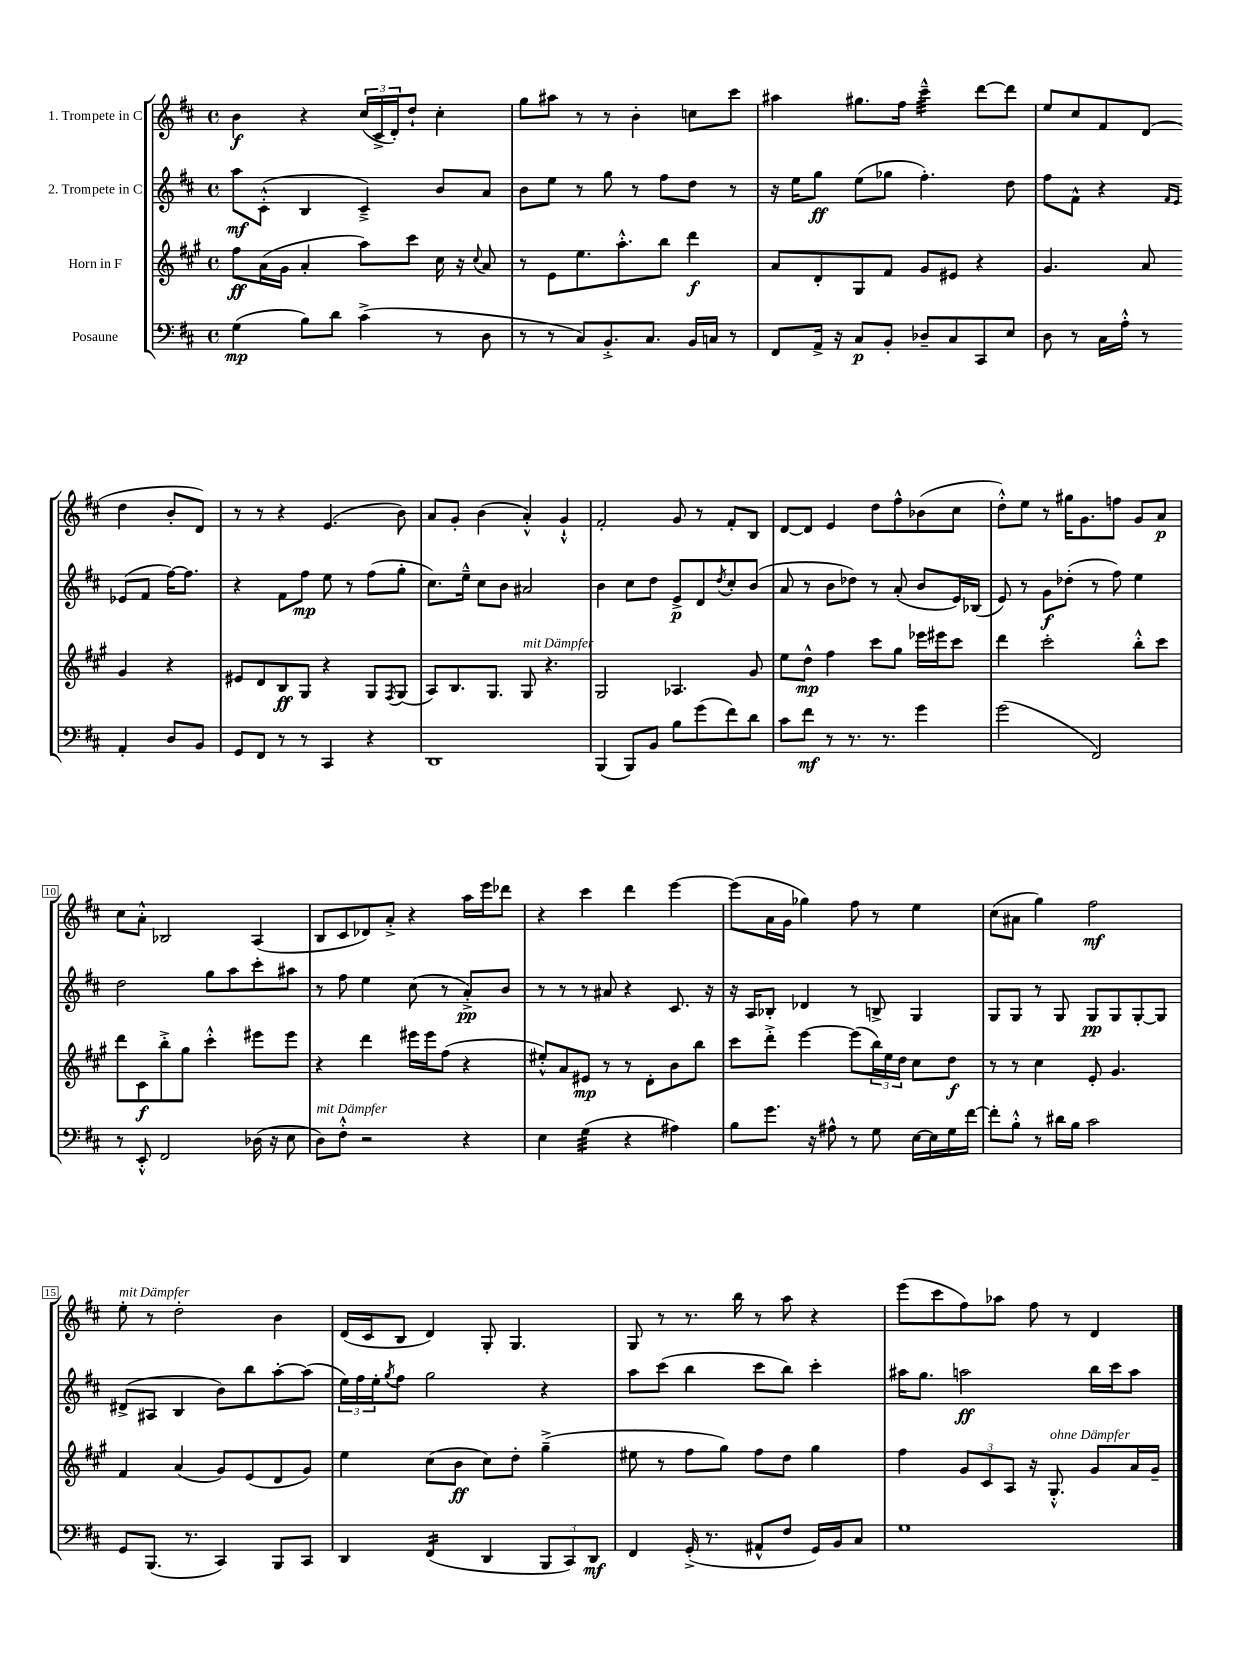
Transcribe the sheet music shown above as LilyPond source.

<<
\new StaffGroup <<
\new Staff = "s0" \with { instrumentName = "1. Trompete in C" } {
    \clef treble \key d \major \defaultTimeSignature \time 4/4
    b'4\f r4 \tuplet 3/2 { cis''16( cis'16-> d'16-.) } d''8-! cis''4-. |
    g''8 ais''8 r8 r8 b'4-. c''8 cis'''8 |
    ais''4 gis''8. fis''16 cis'''4:32---^ d'''8~ d'''8 |
    e''8 cis''8 fis'8 d'8( d''4 b'8-. d'8) |
    r8 r8 r4 e'4.( b'8) |
    a'8 g'8-. b'4( a'4-.-^) g'4-!-^ |
    fis'2-. g'8 r8 fis'8-. b8 |
    d'8~ d'8 e'4 d''8 fis''8-^ bes'8( cis''8 |
    d''8-.-^) e''8 r8 gis''16 g'8. f''8 g'8 a'8\p |
    cis''8 a'8-.-^ bes2 a4( |
    b8 cis'8 des'8) a'8-.-> r4 a''16 e'''16 des'''8 |
    r4 cis'''4 d'''4 e'''4~ |
    e'''8( a'16 g'16 ges''4) fis''8 r8 e''4 |
    cis''8( ais'8 g''4) fis''2\mf |
    e''8-.^\markup { \italic "mit Dämpfer" } r8 d''2-. b'4 |
    d'16( cis'16 b8 d'4) g8-. g4. |
    g8 r8 r8. b''16 r8 a''8 r4 |
    e'''8( cis'''8 fis''8) aes''8 fis''8 r8 d'4 \bar "|." |
}
\new Staff = "s1" \with { instrumentName = "2. Trompete in C" } {
    \clef treble \key d \major \defaultTimeSignature \time 4/4
    a''8\mf cis'8-.-^( b4 cis'4--->) b'8 a'8 |
    b'8 e''8 r8 g''8 r8 fis''8 d''8 r8 |
    r16 e''16 g''8\ff e''8( ges''8 fis''4.-.) d''8 |
    fis''8 fis'8-^ r4 \grace { fis'16 e'16 } ees'8( fis'8 fis''16~) fis''8. |
    r4 fis'8 fis''8\mp e''8 r8 fis''8( g''8-. |
    cis''8.) e''16---^ cis''8 b'8 ais'2 |
    b'4 cis''8 d''8 e'8->\p d'8 \acciaccatura { d''8 } cis''8-. b'8( |
    a'8 r8 b'8 des''8) r8 a'8-.( b'8 e'16) bes16( |
    e'8) r8 g'8\f des''8-.( r8 fis''8) e''4 |
    d''2 g''8 a''8 cis'''8-. ais''8 |
    r8 fis''8 e''4 cis''8( r8 a'8-.->\pp) b'8 |
    r8 r8 r8 ais'8 r4 cis'8. r16 |
    r16 a16 bes8-. des'4 r8 b8-> g4 |
    g8 g8 r8 g8 g8\pp g8 g8~-. g8 |
    dis'8->( ais8 b4 b'8) b''8 a''8~-. a''8( |
    \tuplet 3/2 { e''16) fis''16 e''16-. } \acciaccatura { g''8 } fis''8 g''2 r4 |
    a''8 cis'''8( b''4 cis'''8 b''8) cis'''4-. |
    ais''16 g''8. a''2\ff b''16 cis'''16 a''8 \bar "|." |
}
\new Staff = "s2" \with { instrumentName = "Horn in F" } {
    \clef treble \key a \major \defaultTimeSignature \time 4/4
    fis''8\ff a'16( gis'16 a'4-. a''8) cis'''8 cis''16 r16 \appoggiatura { cis''8 } a'8 |
    r8 e'8 e''8. a''8.-.-^ b''8 d'''4\f |
    a'8 d'8-. gis8 fis'8 gis'8 eis'8 r4 |
    gis'4. a'8 gis'4 r4 |
    eis'8 d'8 b8\ff gis8 r4 gis8 \acciaccatura { fis8 } gis8( |
    a8) b8. gis8. gis8^\markup { \italic "mit Dämpfer" } r4. |
    gis2 aes4. gis'8 |
    e''8 d''8-^\mp fis''4 cis'''8 gis''8 ees'''16 eis'''16 cis'''8 |
    d'''4 cis'''2-. b''8-.-^ cis'''8 |
    d'''8 cis'8\f b''8-.-> gis''8 cis'''4-.-^ eis'''8 eis'''8 |
    r4 d'''4 eis'''16 eis'''16 fis''8( r4 |
    eis''8-.-^) a'8 eis'8\mp r8 r8 d'8-. b'8 b''8 |
    cis'''8 d'''8-.-> e'''4~ e'''8( \tuplet 3/2 { b''16) e''16 d''16 } cis''8 d''8\f |
    r8 r8 cis''4 e'8-. gis'4. |
    fis'4 a'4( gis'8) e'8( d'8 gis'8) |
    e''4 cis''8( b'8\ff cis''8) d''8-. gis''4--->( |
    eis''8 r8 fis''8 gis''8) fis''8 d''8 gis''4 |
    fis''4 \tuplet 3/2 { gis'8 cis'8 a8 } r16 gis8.-.-^^\markup { \italic "ohne Dämpfer" } gis'8 a'16 gis'16-- \bar "|." |
}
\new Staff = "s3" \with { instrumentName = "Posaune" } {
    \clef bass \key d \major \defaultTimeSignature \time 4/4
    g4\mp( b8) d'8 cis'4->( r8 d8 |
    r8 r8 cis8) b,8.-.-> cis8. b,16 c16 r8 |
    fis,8 a,16-> r16 cis8\p b,8-. des8-- cis8 cis,8 e8 |
    d8 r8 cis16 a16-.-^ r8 a,4-. d8 b,8 |
    g,8 fis,8 r8 r8 cis,4 r4 |
    d,1 |
    b,,4( b,,8) b,8 b8 g'8( fis'8) d'8 |
    cis'8 fis'8\mf r8 r8. r8. g'4 |
    g'2( fis,2) |
    r8 e,8-.-^ fis,2 des16( r16 e8 |
    d8^\markup { \italic "mit Dämpfer" }) fis8-.-^ r2 r4 |
    e4 g4:32( r4 ais4) |
    b8 g'8. r16 ais8-^ r8 g8 e16~ e16 g16 fis'16~ |
    fis'8-. b8-.-^ r8 dis'16 b16 cis'2 |
    g,8 b,,8.( r8. cis,4) b,,8 cis,8 |
    d,4 fis,4:16( d,4 \tuplet 3/2 { b,,8 cis,8) d,8\mf } |
    fis,4 g,16-.->( r8. ais,8-^ fis8 g,16) b,16 cis8 |
    g1 \bar "|." |
}
>>
>>
\layout { \context { \Score \override BarNumber.stencil = #(make-stencil-boxer 0.1 0.3 ly:text-interface::print) } }
